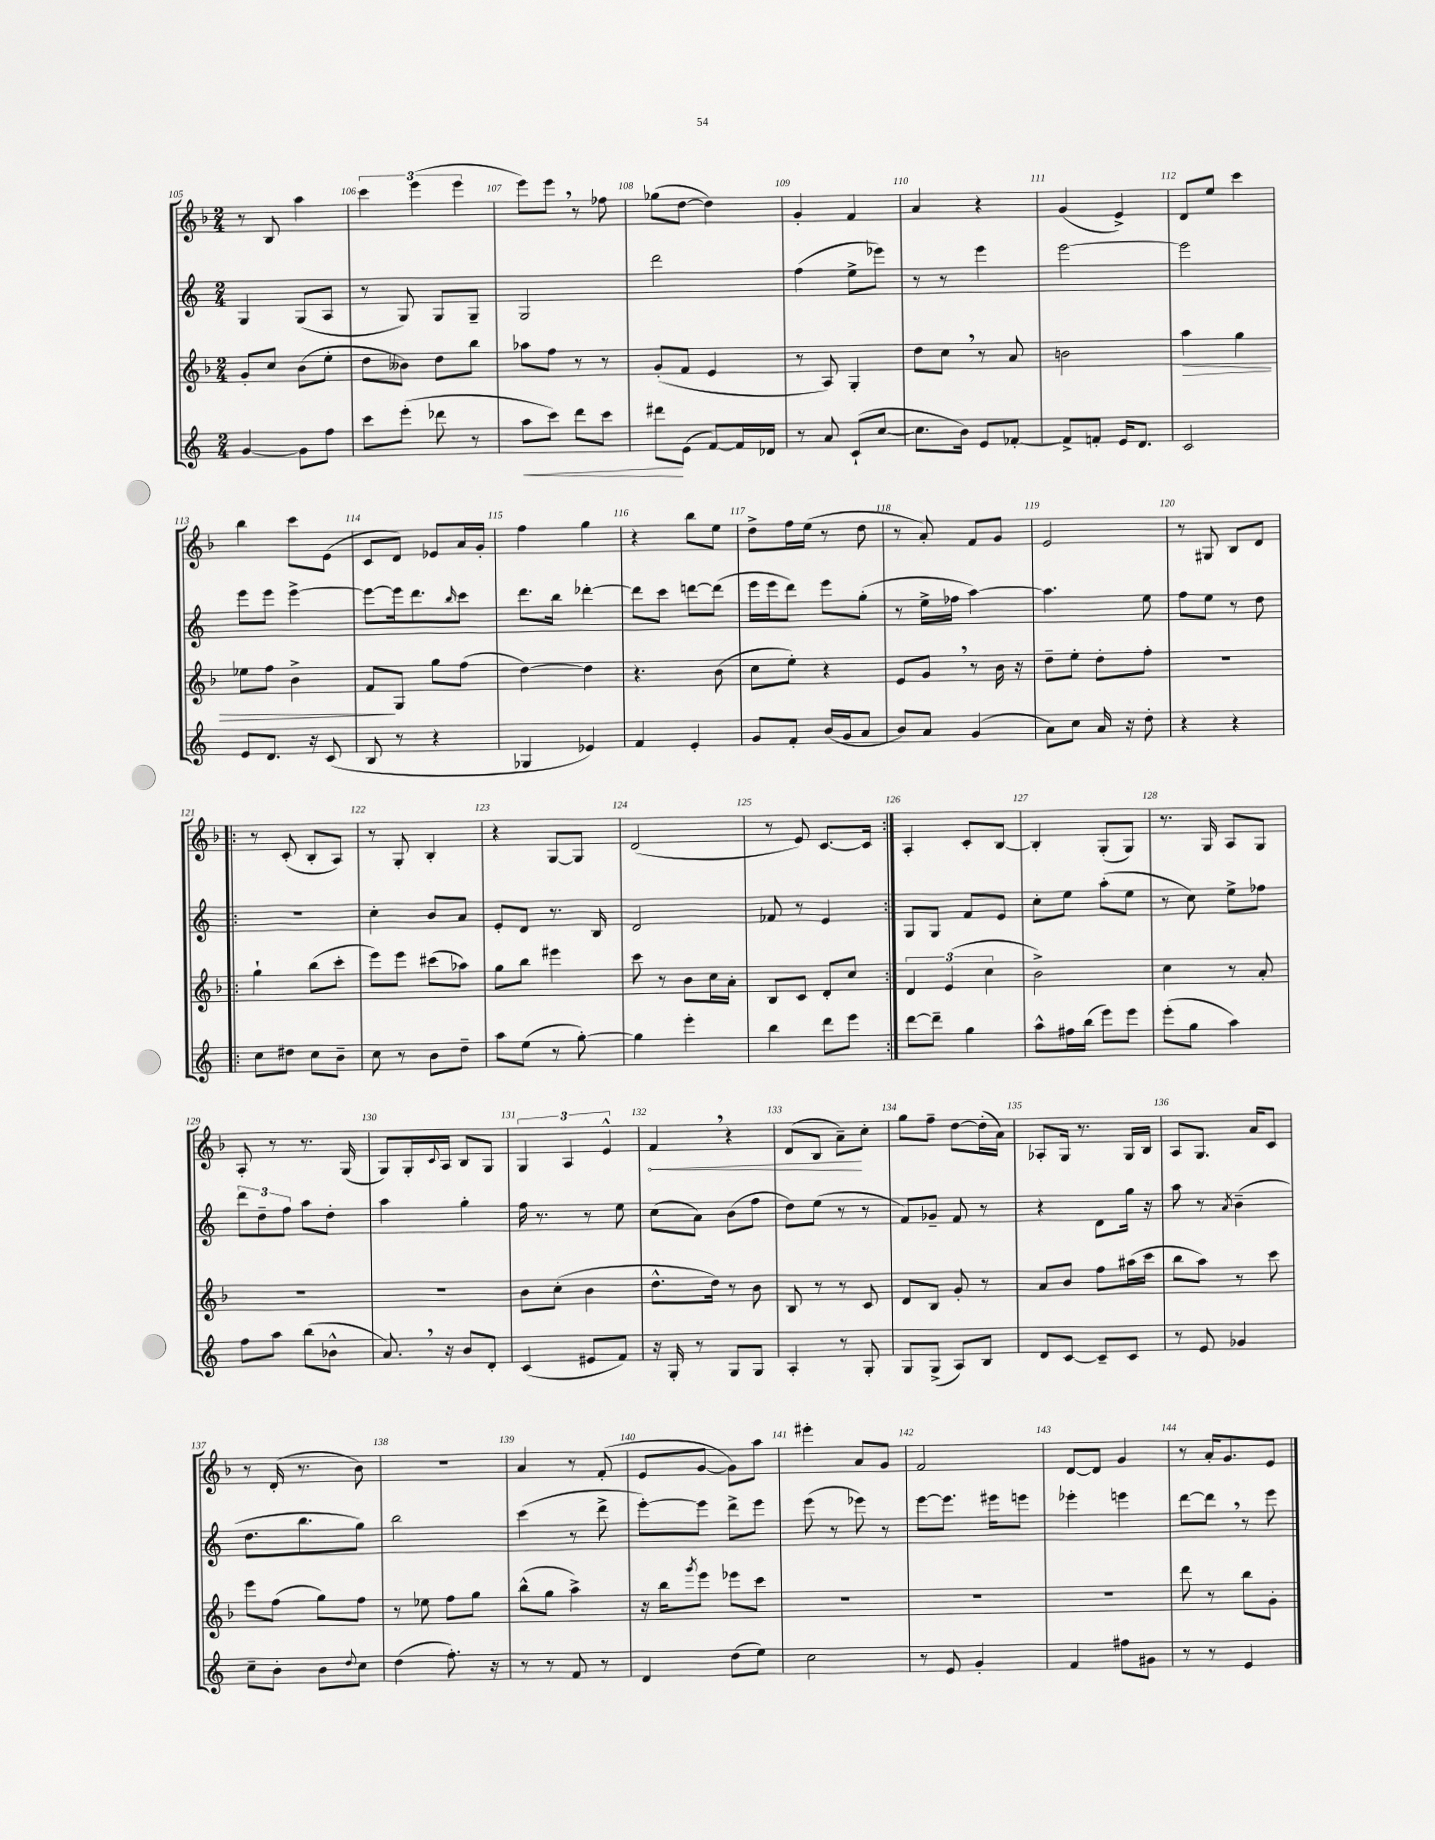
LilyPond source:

<<
\new StaffGroup <<
\new Staff = "s0" {
    \clef treble \key f \major \numericTimeSignature \time 2/4
    r8 bes8 a''4 |
    \tuplet 3/2 { c'''4 e'''4( e'''4 } |
    e'''8) e'''8 \breathe r8 fes''8 |
    ges''8( d''8~ d''4) |
    g'4-. f'4 |
    a'4 r4 |
    g'4( e'4->) |
    d'8 e''8 c'''4 |
    bes''4 c'''8 e'8( |
    c'8 d'8) ees'8 a'16 g'16-. |
    f''4 g''4 |
    r4 bes''8 e''8 |
    d''8-> f''16 e''16( r8 d''8 |
    r8 a'8-.) f'8 g'8 |
    e'2 |
    r8 gis8 bes8 d'8 |
    \repeat volta 2 { r8 c'8-.( bes8-. a8) |
    r8 g8-. bes4-. |
    r4 g8~ g8 |
    d'2( |
    r8 e'8) c'8.~ c'16 | }
    a4-. c'8-. bes8~ |
    bes4-. g8-.( g8) |
    r8. g16 a8 g8 |
    a8-. r8 r8. g16( |
    g8) g16-. \appoggiatura { c'8 } a16 bes8 g8 |
    \tuplet 3/2 { g4 a4 e'4-^ } |
    \once \override Hairpin.circled-tip = ##t f'4\< \breathe r4 |
    d'8( bes8 a'8--\!) c''8-. |
    g''8 f''8-- d''8~ d''16-.( a'16) |
    aes8-. g16 r8. g16 bes16 |
    a8 g8. a'16 c'8 |
    r8 d'16-.( r8. bes'8) |
    R2 |
    a'4 r8 f'8-.( |
    e'8 g'8~ g'8) a''8 |
    eis'''4-. a'8 g'8 |
    f'2 |
    d'8~ d'8 g'4 |
    r8 a'16-. g'8. e'8 \bar "|." |
}
\new Staff = "s1" {
    \clef treble \key c \major \numericTimeSignature \time 2/4
    g4 g8( a8 |
    r8 g8) g8 g8-- |
    g2 |
    d'''2 |
    f''4( e''8-> ees'''8) |
    r8 r8 e'''4 |
    e'''2~ |
    e'''2 |
    e'''8 e'''8 e'''4~-> |
    e'''8~ e'''16 d'''8. \grace { b''16 } c'''8 |
    d'''8. b''16 des'''4~-. |
    des'''8 c'''8 d'''8~ d'''8( |
    e'''16 e'''16 d'''8) e'''8 g''8-.( |
    r8 e''16-> fes''16 a''4~) |
    a''4. e''8 |
    f''8 e''8 r8 d''8 |
    \repeat volta 2 { R2 |
    c''4-. b'8 a'8 |
    e'8-. d'8 r8. b16 |
    d'2 |
    fes'8 r8 e'4 | }
    g8 g8 f'8 e'8 |
    c''8-. e''8 a''8-.( e''8 |
    r8 c''8) e''8-> fes''8 |
    \tuplet 3/2 { d'''8 d''8-- f''8 } a''8 d''8-. |
    a''4 g''4-. |
    f''16 r8. r8 e''8 |
    c''8( a'8) b'8( f''8 |
    d''8) e''8( r8 r8 |
    f'8) ges'8-- f'8 r8 |
    r4 d'8 g''16 r16 |
    a''8 r8 \acciaccatura { a'8 } b'4--( |
    d''8. b''8. g''8) |
    b''2 |
    c'''4( r8 d'''8-> |
    e'''8~-.) e'''8 d'''8-> e'''8 |
    e'''8( r8 ees'''8) r8 |
    e'''8~ e'''8. eis'''16 e'''8 |
    ees'''4-. e'''4 |
    d'''8~ d'''8 \breathe r8 e'''8 \bar "|." |
}
\new Staff = "s2" {
    \clef treble \key f \major \numericTimeSignature \time 2/4
    g'8-. c''8 bes'8( e''8-. |
    d''8 beses'8) d''8 bes''8 |
    aes''8 f''8 r8 r8 |
    g'8-.( f'8 e'4 |
    r8 a8) g4-. |
    d''8 c''8 \breathe r8 a'8 |
    b'2 |
    a''4\> g''4 |
    ees''8 f''8 bes'4-> |
    f'8\! g8 g''8 f''8( |
    d''4~) d''4 |
    r4. bes'8( |
    c''8 e''8-.) r4 |
    e'8 g'8 \breathe r8 bes'16 r16 |
    d''8-- e''8-. d''8-. f''8-. |
    r2 |
    \repeat volta 2 { g''4-! bes''8( c'''8-. |
    e'''8) e'''8 cis'''8( aes''8) |
    g''8 bes''8 eis'''4 |
    c'''8 r8 bes'8 c''16 a'16-. |
    bes8 c'8 d'8-. c''8 | }
    \tuplet 3/2 { d'4 e'4( c''4 } |
    bes'2->) |
    c''4 r8 a'8-. |
    R2 |
    R2 |
    bes'8 c''8-.( bes'4 |
    d''8.-^ d''16) r8 bes'8 |
    bes8 r8 r8 c'8 |
    d'8 bes8 g'8-. r8 |
    a'8 bes'8 f''8 ais''16( c'''16 |
    bes''8 a''8) r8 c'''8 |
    e'''8 f''8( g''8) f''8 |
    r8 ees''8 f''8 g''8 |
    bes''8-^( g''8 a''4->) |
    r16 bes''16 \acciaccatura { g'''8 } e'''8 ees'''8 c'''8 |
    R2 |
    R2 |
    R2 |
    d'''8 r8 bes''8 g'8-. \bar "|." |
}
\new Staff = "s3" {
    \clef treble \key c \major \numericTimeSignature \time 2/4
    g'4~ g'8 f''8 |
    c'''8 e'''8-.( des'''8 r8 |
    a''8\< c'''8) d'''8 c'''8 |
    dis'''8\! e'8( f'8~) f'16 des'16 |
    r8 a'8 c'8-!( c''8~ |
    c''8. b'16) e'8 fes'8~-. |
    fes'8-> f'8-. e'16 d'8. |
    c'2 |
    e'8 d'8. r16 c'8( |
    b8 r8 r4 |
    ges4 ees'4) |
    f'4 e'4-. |
    g'8 f'8-. b'16( g'16 a'8 |
    b'8) a'8 g'4( |
    a'8) c''8 a'16 r16 d''8-. |
    r4 r4 |
    \repeat volta 2 { c''8 dis''8 c''8 b'8-- |
    c''8 r8 b'8 d''8-- |
    a''8 e''8( r8 g''8~-.) |
    g''4 e'''4-. |
    b''4 d'''8 e'''8 | }
    d'''8~ d'''8-- g''4 |
    a''8-^ fis''16 b''16( e'''8) e'''8 |
    e'''8-.( g''8 a''4) |
    f''8 a''8 b''8( bes'8-^ |
    a'8.) \breathe r16 b'8 d'8-. |
    c'4( eis'8 f'8) |
    r16 g16-. r8 g8 g8 |
    a4-. r8 g8-. |
    g8 g8->( a8) b8 |
    d'8 c'8~ c'8-- c'8 |
    r8 e'8 ges'4 |
    c''8-- b'8-. b'8 \appoggiatura { d''8 } c''8 |
    d''4( f''8.-.) r16 |
    r8 r8 f'8 r8 |
    d'4 d''8( e''8) |
    c''2 |
    r8 e'8 g'4-. |
    f'4 fis''8 gis'8 |
    r8 r8 e'4 \bar "|." |
}
>>
>>
\layout { \context { \Score currentBarNumber = #105 \override BarNumber.break-visibility = ##(#f #t #t) barNumberVisibility = #all-bar-numbers-visible } }
